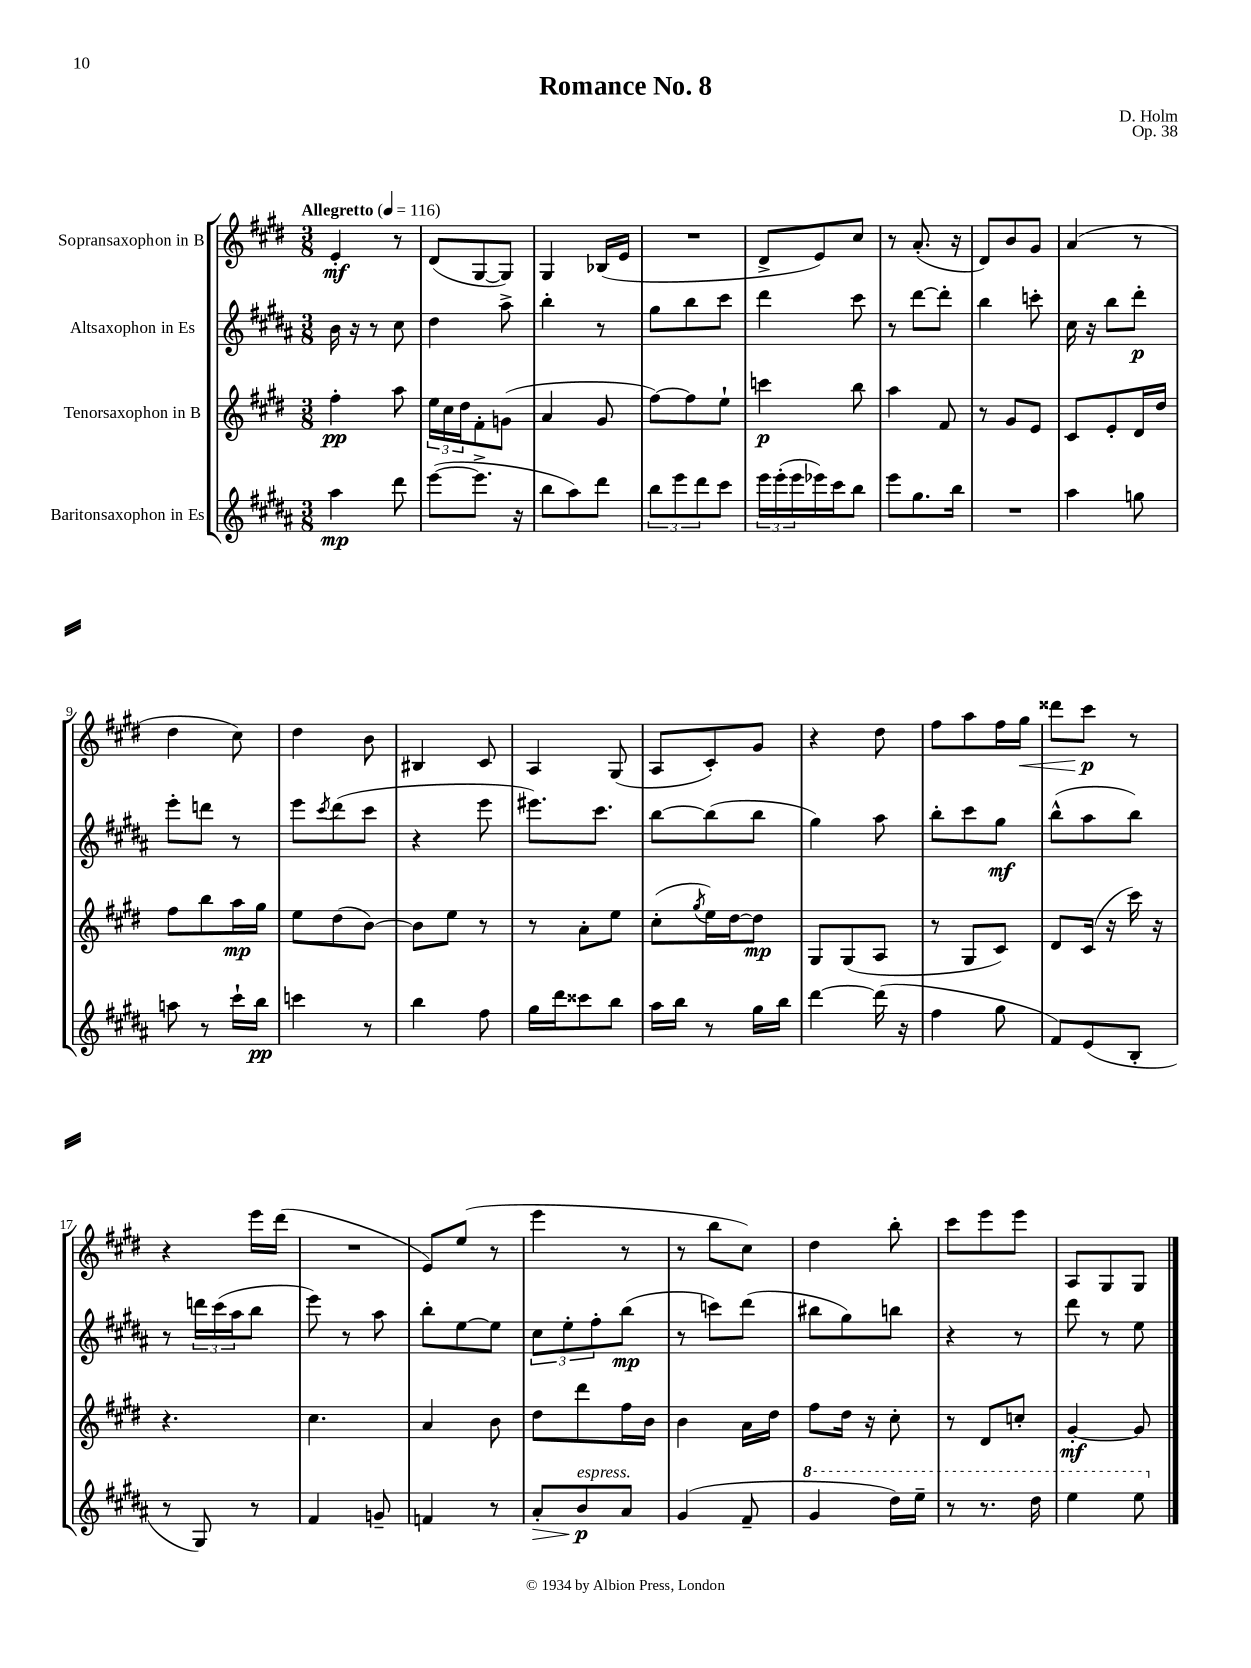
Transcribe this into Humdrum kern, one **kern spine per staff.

**kern	**dynam	**kern	**dynam	**kern	**dynam	**kern	**dynam
*part4	*part4	*part3	*part3	*part2	*part2	*part1	*part1
*staff4	*staff4	*staff3	*staff3	*staff2	*staff2	*staff1	*staff1
*I"Baritonsaxophon in Es	*	*I"Tenorsaxophon in B	*	*I"Altsaxophon in Es	*	*I"Sopransaxophon in B	*
*clefG2	*	*clefG2	*	*clefG2	*	*clefG2	*
*k[f#c#g#d#a#]	*	*k[f#c#g#d#]	*	*k[f#c#g#d#a#]	*	*k[f#c#g#d#]	*
*M3/8	*	*M3/8	*	*M3/8	*	*M3/8	*
*MM116	*	*MM116	*	*MM116	*	*MM116	*
=1	=1	=1	=1	=1	=1	=1	=1
!	!	!	!	!	!	!LO:TX:a:B:t=Allegretto	!
4aa#\	mp	4ff#'\	pp	16b\	.	4e'/	mf
.	.	.	.	16r	.	.	.
.	.	.	.	8r	.	.	.
8ddd#\	.	8aa\	.	8cc#\	.	8r	.
=2	=2	=2	=2	=2	=2	=2	=2
([8eee\L	.	24ee\LL	.	4dd#\	.	(8d#/L	.
.	.	24cc#\	.	.	.	.	.
.	.	24dd#\J	.	.	.	.	.
8.eee^\J]	.	8f#'\	.	.	.	[8G#/	.
.	.	(8gn\J	.	8aa#^\	.	8G#/J])	.
16r	.	.	.	.	.	.	.
=3	=3	=3	=3	=3	=3	=3	=3
8bb\L	.	4a/	.	4bb'\	.	4G#/	.
8aa#\)	.	.	.	.	.	.	.
8ddd#\J	.	8g#/	.	8r	.	(16B-X/LL	.
.	.	.	.	.	.	16e/JJ	.
=4	=4	=4	=4	=4	=4	=4	=4
12bb\L	.	[8ff#\L)	.	8gg#\L	.	4.r	.
12eee\	.	.	.	.	.	.	.
.	.	8ff#\]	.	8bb\	.	.	.
12ddd#\	.	.	.	.	.	.	.
8ccc#\J	.	8ee`\J	.	8ccc#\J	.	.	.
=5	=5	=5	=5	=5	=5	=5	=5
24eee\LL	.	4cccn\	p	4ddd#\	.	8d#^/L	.
(24eee'\	.	.	.	.	.	.	.
24eee\	.	.	.	.	.	.	.
16eee-X\)	.	.	.	.	.	8e/)	.
16ccc#\J	.	.	.	.	.	.	.
8bb\J	.	8bb\	.	8ccc#\	.	8cc#/J	.
=6	=6	=6	=6	=6	=6	=6	=6
8eee\L	.	4aa\	.	8r	.	8r	.
8.gg#\	.	.	.	[8ddd#\L	.	(8.a'/	.
.	.	8f#/	.	8ddd#'\J]	.	.	.
16bb\Jk	.	.	.	.	.	16r	.
=7	=7	=7	=7	=7	=7	=7	=7
4.r	.	8r	.	4bb\	.	8d#/L)	.
.	.	8g#/L	.	.	.	8b/	.
.	.	8e/J	.	8cccn'\	.	8g#/J	.
=8	=8	=8	=8	=8	=8	=8	=8
4aa#\	.	8c#/L	.	16cc#\	.	(4a/	.
.	.	.	.	16r	.	.	.
.	.	8e'/	.	8bb\L	.	.	.
8ggn\	.	16d#/L	.	8ddd#'\J	p	8r	.
.	.	16dd#/JJ	.	.	.	.	.
!!LO:LB:g=z
=9	=9	=9	=9	=9	=9	=9	=9
8aan\	.	8ff#\L	.	8eee'\L	.	4dd#\	.
8r	.	8bb\	.	8dddn\J	.	.	.
16ccc#`\LL	.	16aa\L	mp	8r	.	8cc#\)	.
16bb\JJ	pp	16gg#\JJ	.	.	.	.	.
=10	=10	=10	=10	=10	=10	=10	=10
4cccn\	.	8ee\L	.	8eee\L	.	4dd#\	.
.	.	.	.	8qccc#/	.	.	.
.	.	(8dd#\	.	(8ddd#\	.	.	.
8r	.	[8b\J)	.	8ccc#\J	.	8b\	.
=11	=11	=11	=11	=11	=11	=11	=11
4bb\	.	8b\L]	.	4r	.	4B#X/	.
.	.	8ee\J	.	.	.	.	.
8ff#\	.	8r	.	8eee\	.	8c#/	.
=12	=12	=12	=12	=12	=12	=12	=12
16gg#\LL	.	8r	.	8.eee#X\L)	.	4A/	.
16ddd#\J	.	.	.	.	.	.	.
8ccc##X\	.	8a'\L	.	.	.	.	.
.	.	.	.	8.ccc#\J	.	.	.
8bb\J	.	8ee\J	.	.	.	(8G#/	.
=13	=13	=13	=13	=13	=13	=13	=13
16aa#\LL	.	(8cc#'\L	.	[8bb\L	.	8A/L	.
16bb\JJ	.	.	.	.	.	.	.
.	.	8qgg#/	.	.	.	.	.
8r	.	16ee\L)	.	(8bb\]	.	8c#'/)	.
.	.	[16dd#\J	.	.	.	.	.
16gg#\LL	.	8dd#\J]	mp	8bb\J	.	8g#/J	.
16bb\JJ	.	.	.	.	.	.	.
=14	=14	=14	=14	=14	=14	=14	=14
[4ddd#\	.	8G#/L	.	4gg#\)	.	4r	.
.	.	(8G#/	.	.	.	.	.
(16ddd#\]	.	8A/J	.	8aa#\	.	8dd#\	.
16r	.	.	.	.	.	.	.
=15	=15	=15	=15	=15	=15	=15	=15
4ff#\	.	8r	.	8bb'\L	.	8ff#\L	.
.	.	8G#/L	.	8ccc#\	.	8aa\	.
8gg#\	.	8c#/J)	.	8gg#\J	mf	16ff#\L	.
!	!	!	!	!	!	!	!LO:HP:b
.	.	.	.	.	.	16gg#\JJ	<
=16	=16	=16	=16	=16	=16	=16	=16
8f#/L)	.	8d#/L	.	(8bb^^\L	.	8ddd##X\L	.
(8e/	.	(16c#/Jk	.	8aa#\	.	8ccc#\J	p
.	.	16r	.	.	.	.	.
8B'/J	.	16ccc#\)	.	8bb\J)	.	8r	[
.	.	16r	.	.	.	.	.
!!LO:LB:g=z
=17	=17	=17	=17	=17	=17	=17	=17
8r	.	4.r	.	8r	.	4r	.
8G#/)	.	.	.	24dddn\LL	.	.	.
.	.	.	.	(24ccc#\	.	.	.
.	.	.	.	24aa#\J	.	.	.
8r	.	.	.	8bb\J	.	16eee\LL	.
.	.	.	.	.	.	(16ddd#\JJ	.
=18	=18	=18	=18	=18	=18	=18	=18
4f#/	.	4.cc#\	.	8eee\)	.	4.r	.
.	.	.	.	8r	.	.	.
8gn~/	.	.	.	8aa#\	.	.	.
=19	=19	=19	=19	=19	=19	=19	=19
4fn/	.	4a/	.	8bb'\L	.	8e/L)	.
.	.	.	.	[8ee\	.	(8ee/J	.
8r	.	8b\	.	8ee\J]	.	8r	.
=20	=20	=20	=20	=20	=20	=20	=20
!	!LO:HP:b	!	!	!	!	!	!
8a#'/L	>	8dd#\L	.	12cc#\L	.	4eee\	.
.	.	.	.	12ee'\	.	.	.
!LO:TX:a:i:t=espress.	!	!	!	!	!	!	!
8b/	p	8ddd#\	.	.	.	.	.
.	.	.	.	12ff#'\	.	.	.
8a#/J	]	16ff#\L	.	(8bb\J	mp	8r	.
.	.	16b\JJ	.	.	.	.	.
=21	=21	=21	=21	=21	=21	=21	=21
(4g#/	.	4b\	.	8r	.	8r	.
.	.	.	.	8cccn\L)	.	8bb\L	.
8f#~/	.	16a\LL	.	(8ddd#\J	.	8cc#\J)	.
.	.	16dd#\JJ	.	.	.	.	.
=22	=22	=22	=22	=22	=22	=22	=22
*8va	*	*	*	*	*	*	*
4gg#/	.	8ff#\L	.	8bb#X\L	.	4dd#\	.
.	.	16dd#\Jk	.	8gg#\)	.	.	.
.	.	16r	.	.	.	.	.
16ddd#\LL)	.	8cc#'\	.	8bbn\J	.	8bb'\	.
16eee~\JJ	.	.	.	.	.	.	.
=23	=23	=23	=23	=23	=23	=23	=23
8r	.	8r	.	4r	.	8ccc#\L	.
8.r	.	8d#/L	.	.	.	8eee\	.
.	.	8ccn'/J	.	8r	.	8eee\J	.
16ddd#\	.	.	.	.	.	.	.
=24	=24	=24	=24	=24	=24	=24	=24
4eee\	.	[4g#'/	mf	8ddd#\	.	8A/L	.
.	.	.	.	8r	.	8G#/	.
8eee\	.	8g#/]	.	8ee\	.	8G#/J	.
*X8va	*	*	*	*	*	*	*
==	==	==	==	==	==	==	==
*-	*-	*-	*-	*-	*-	*-	*-
